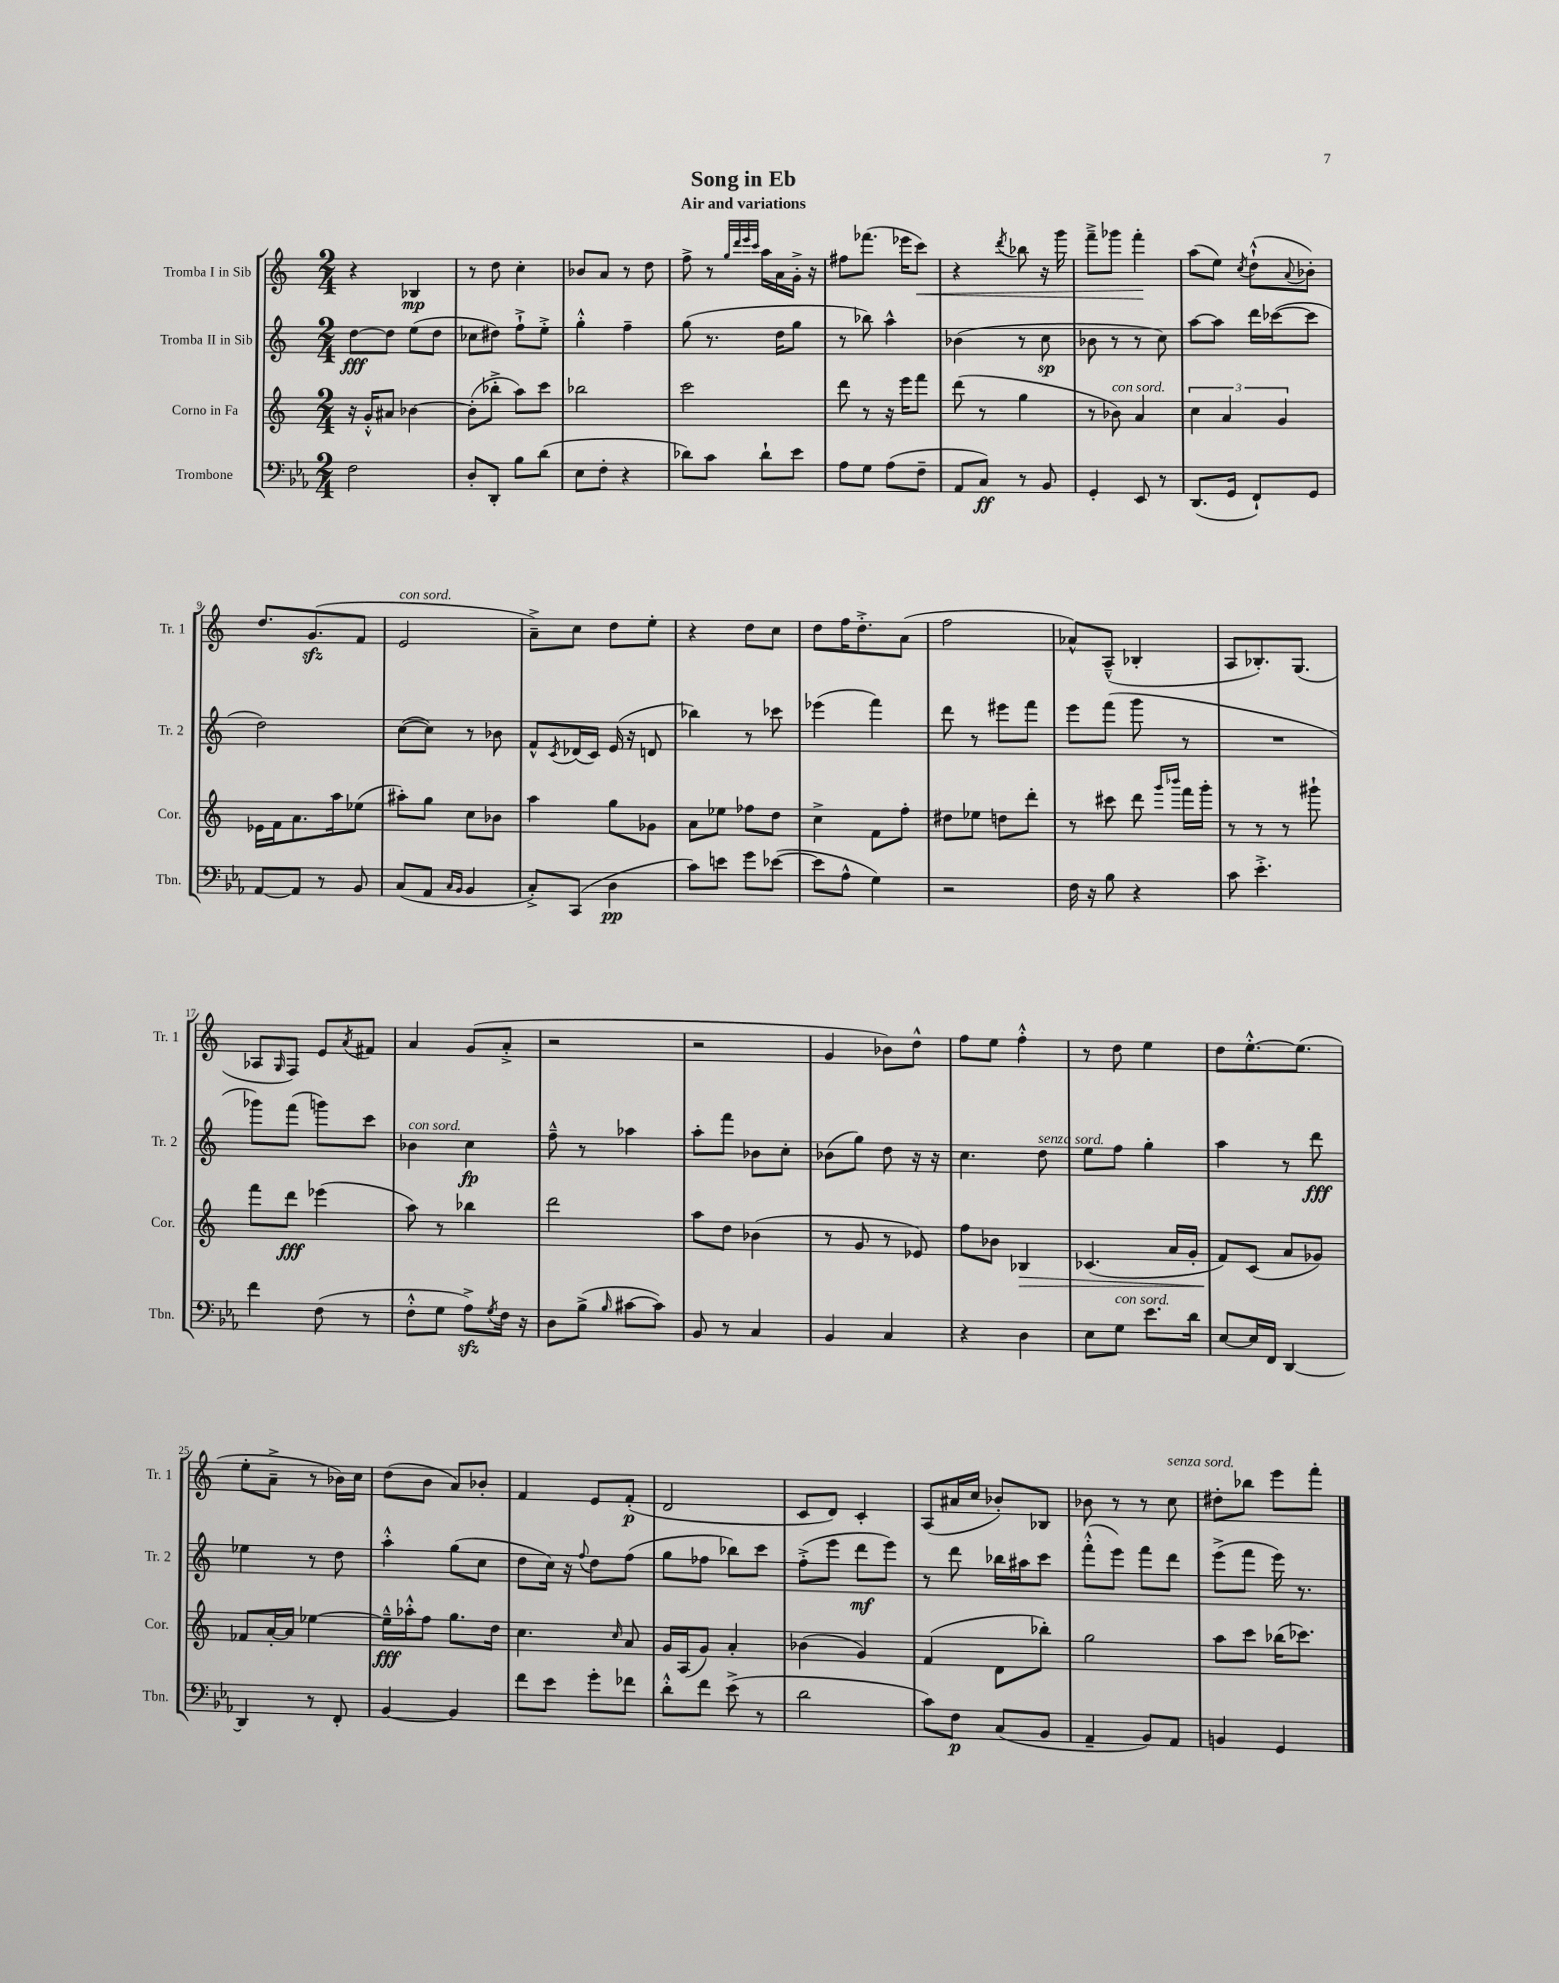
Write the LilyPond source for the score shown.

\header { title = "Song in Eb" subtitle = "Air and variations" }
<<
\new StaffGroup <<
\new Staff = "s0" \with { instrumentName = "Tromba I in Sib" shortInstrumentName = "Tr. 1" } {
    \clef treble \key c \major \numericTimeSignature \time 2/4
    r4 bes4\mp |
    r8 d''8 c''4-. |
    bes'8 a'8 r8 d''8 |
    f''8-> r8 \grace { g''32 d'''32 e'''32 c'''32 } a''16 a'16 g'16-.-> r16 |
    fis''8 fes'''8.( ees'''16 c'''8\<) |
    r4 \acciaccatura { d'''8 } bes''8 r16 g'''16 |
    f'''8---> ges'''8 f'''4-.\! |
    a''8( e''8) \acciaccatura { c''8 } d''8-!-^( \appoggiatura { a'8 } bes'8-.) |
    d''8. g'8.\sfz( f'8 |
    e'2^\markup { \italic "con sord." } |
    a'8--->) c''8 d''8 e''8-. |
    r4 d''8 c''8 |
    d''8 f''16 d''8.-.-> a'8( |
    f''2 |
    aes'8-^) a8---^( bes4-. |
    a8 bes8.-.) g8.( |
    aes8 \grace { g16 } f8) e'8 \acciaccatura { a'8 } fis'8 |
    a'4 g'8( a'8-.-> |
    r2 |
    r2 |
    g'4 bes'8) d''8-^ |
    f''8 e''8 f''4-.-^ |
    r8 d''8 e''4 |
    d''8 e''8.~-.-^ e''8.( |
    e''8-. a'8---> r8 bes'16) c''16 |
    d''8( b'8 a'8) bes'8-. |
    f'4 e'8 f'8-.\p( |
    d'2 |
    c'8 d'8) c'4-. |
    a8( ais'16 c''16 bes'8-.) bes8 |
    bes'8 r8 r8 c''8^\markup { \italic "senza sord." } |
    dis''8-. bes''8 e'''8 f'''8-. \bar "|." |
}
\new Staff = "s1" \with { instrumentName = "Tromba II in Sib" shortInstrumentName = "Tr. 2" } {
    \clef treble \key c \major \numericTimeSignature \time 2/4
    d''8~\fff d''8 e''8( d''8 |
    ces''8 dis''8) f''8-!-> e''8-.-> |
    g''4-.-^ f''4-- |
    g''8( r8. d''16 g''8 |
    r8 bes''8) a''4-^ |
    bes'4( r8 c''8\sp |
    bes'8 r8 r8 c''8) |
    a''8~ a''8 d'''16 ces'''16~( ces'''8 |
    d''2) |
    c''8~( c''8) r8 bes'8 |
    f'8-^ \acciaccatura { c'8 } des'16( c'16) e'16( r16 d'8 |
    bes''4) r8 ces'''8 |
    ees'''4( f'''4) |
    d'''8 r8 eis'''8 f'''8 |
    e'''8 f'''8( g'''8 r8 |
    R2 |
    ges'''8) f'''8( g'''8) c'''8 |
    bes'4^\markup { \italic "con sord." } c''4\fp |
    f''8---^ r8 aes''4 |
    a''8-. f'''8 bes'8 c''8-. |
    bes'8( g''8) d''8 r16 r16 |
    c''4. d''8^\markup { \italic "senza sord." } |
    e''8 f''8 g''4-. |
    a''4 r8 d'''8\fff |
    ees''4 r8 d''8 |
    a''4-.-^ g''8( c''8 |
    d''8 c''16) r16 \appoggiatura { f''8 } d''8 f''8( |
    g''8 fes''8 bes''8) c'''8 |
    f''8-.->( e'''8 d'''8\mf e'''8) |
    r8 d'''8 bes''16 ais''16 c'''8 |
    f'''8-.-^( e'''8) f'''8 d'''8 |
    e'''8->( f'''8 e'''16) r8. \bar "|." |
}
\new Staff = "s2" \with { instrumentName = "Corno in Fa" shortInstrumentName = "Cor." } {
    \clef treble \key c \major \numericTimeSignature \time 2/4
    r16 g'16-.-^ ais'8 bes'4~ |
    bes'8-.( bes''8-.-> a''8) c'''8 |
    bes''2 |
    c'''2 |
    d'''8 r8 r16 e'''16 f'''8 |
    d'''8( r8 g''4 |
    r8 bes'8^\markup { \italic "con sord." }) a'4 |
    \tuplet 3/2 { c''4 a'4 g'4 } |
    ees'16 f'16 a'8. a''16 ees''8( |
    ais''8-.) g''8 c''8 bes'8 |
    a''4 g''8 ges'8 |
    a'8 ees''8 fes''8 d''8 |
    c''4-> f'8 f''8-. |
    dis''8 ees''8 d''8 d'''8-. |
    r8 cis'''8 d'''8 \grace { g'''16 bes'''16 } f'''16 g'''16-. |
    r8 r8 r8 gis'''8-! |
    f'''8 d'''8\fff ees'''4( |
    a''8) r8 bes''4 |
    d'''2 |
    a''8 d''8 bes'4( |
    r8 g'8 r8 ees'8) |
    f''8 bes'8 bes4\> |
    ces'4.( a'16 g'16-. |
    f'8\!) c'8( a'8 ges'8) |
    fes'8 a'16~-. a'16 ees''4~ |
    ees''16---^\fff aes''16-.-^ f''8 g''8. d''16 |
    c''4. \grace { c''16 } a'8 |
    g'16 a16( g'8) a'4-. |
    bes'4( g'4) |
    f'4( d'8 bes''8-.) |
    g''2 |
    a''8 c'''8 bes''16( ces'''8.) \bar "|." |
}
\new Staff = "s3" \with { instrumentName = "Trombone" shortInstrumentName = "Tbn." } {
    \clef bass \key ees \major \numericTimeSignature \time 2/4
    f2 |
    d8-. d,8-. bes8 d'8( |
    ees8 f8-. r4 |
    des'8) c'8 des'8-! ees'8 |
    aes8 g8 aes8( f8-- |
    aes,8 c8\ff) r8 bes,8 |
    g,4-. ees,8 r8 |
    d,8.( g,16 f,8-!) g,8 |
    aes,8~ aes,8 r8 bes,8 |
    c8( aes,8 \grace { c16 bes,16 } bes,4 |
    c8-.->) c,8( d4\pp |
    c'8) e'8 g'8 ees'8~( |
    ees'8 aes8-^ g4) |
    r2 |
    f16 r16 bes8 r4 |
    c'8 ees'4.-.-> |
    f'4 f8( r8 |
    f8-.-^ g8 aes8->\sfz) \acciaccatura { g8 } f16 r16 |
    d8 bes8->( \grace { bes16 } cis'8~ cis'8) |
    bes,8 r8 c4 |
    bes,4 c4 |
    r4 d4 |
    ees8 g8^\markup { \italic "con sord." } ees'8. d'16 |
    ees8~ ees16 f,16 d,4~ |
    d,4 r8 f,8-. |
    bes,4~ bes,4 |
    f'8 ees'8 g'8-. fes'8 |
    d'8-.-^ f'8 ees'8->( r8 |
    d'2 |
    c'8) f8\p c8( bes,8 |
    aes,4-- bes,8) aes,8 |
    b,4 g,4 \bar "|." |
}
>>
>>
